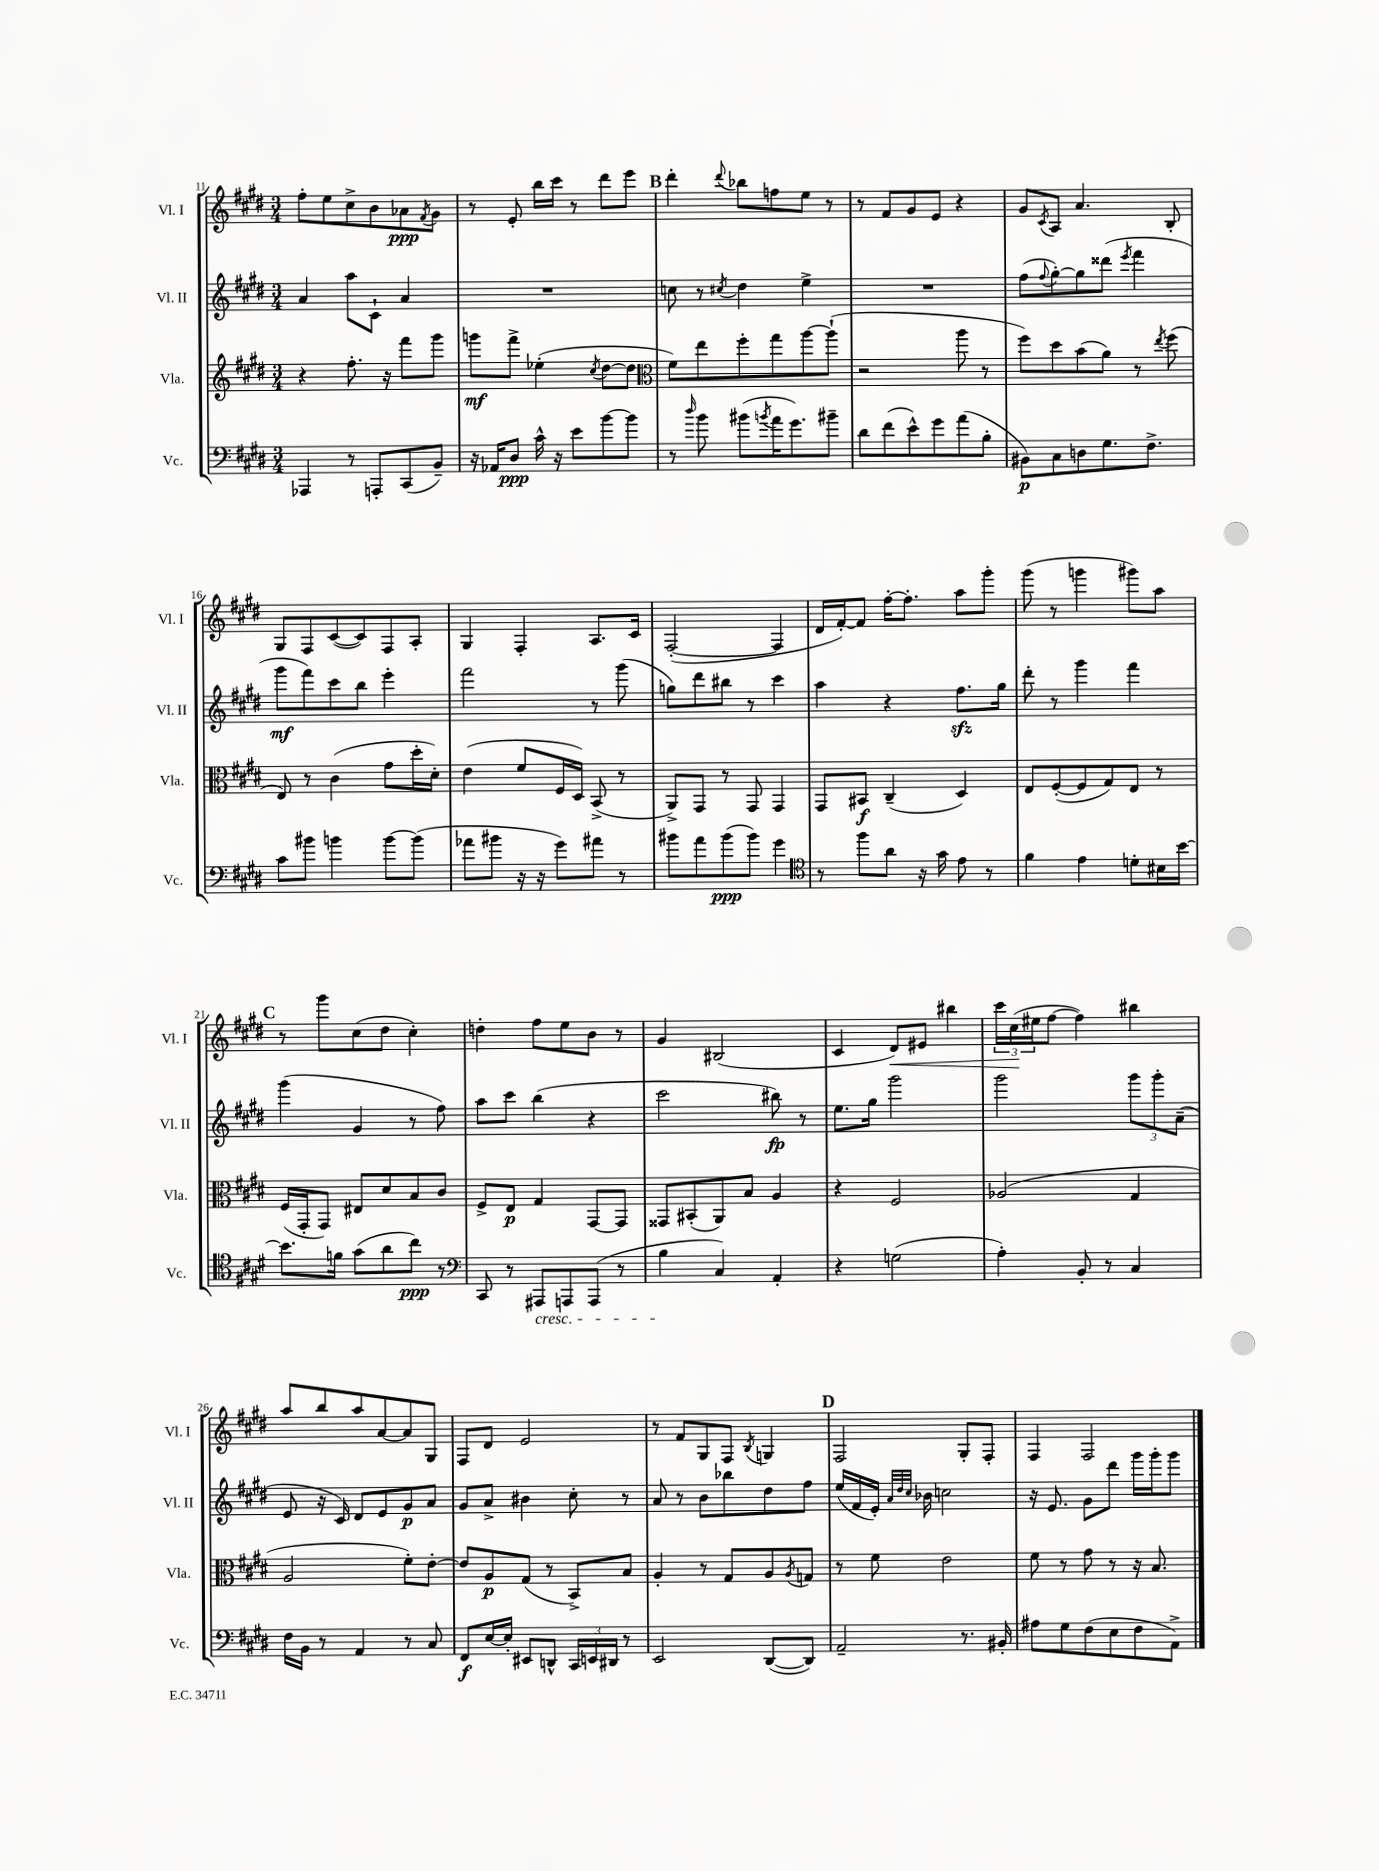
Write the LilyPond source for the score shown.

<<
\new StaffGroup <<
\new Staff = "s0" \with { instrumentName = "Vl. I" shortInstrumentName = "Vl. I" } {
    \clef treble \key e \major \numericTimeSignature \time 3/4
    fis''8-. e''8 cis''8-> b'8 aes'8\ppp \acciaccatura { fis'8 } gis'8 |
    r8 e'8-. b''16 cis'''16 r8 dis'''8 e'''8 |
    \mark \markup { \bold "B" } dis'''4-. \appoggiatura { dis'''8 } bes''8 f''8 e''8 r8 |
    r8 fis'8 gis'8 e'8 r4 |
    gis'8 \acciaccatura { cis'8 } a8 a'4. b8-. |
    gis8 fis8 cis'8~( cis'8) fis8 a8-. |
    gis4 fis4-. a8. cis'16 |
    fis2~-.( fis4 |
    dis'16 fis'16~-.) fis'8 fis''16~-. fis''8.-. a''8 gis'''8-. |
    gis'''8( r8 g'''4 gis'''8) a''8 |
    \mark \markup { \bold "C" } r8 gis'''8 cis''8( dis''8 cis''4-.) |
    d''4-. fis''8 e''8 b'8 r8 |
    gis'4 bis2( |
    cis'4 dis'8\<) eis'8 bis''4 |
    \tuplet 3/2 { cis'''16 cis''16\!( eis''16 } fis''8~ fis''4) bis''4 |
    a''8 b''8 a''8 a'8~ a'8 gis8 |
    fis8 dis'8 e'2 |
    r8 fis'8 gis8 fis8 \acciaccatura { b8 } g4 |
    \mark \markup { \bold "D" } fis2 gis8-. fis8-. |
    fis4 fis2 \bar "|." |
}
\new Staff = "s1" \with { instrumentName = "Vl. II" shortInstrumentName = "Vl. II" } {
    \clef treble \key e \major \numericTimeSignature \time 3/4
    a'4 a''8 cis'8-! a'4 |
    R2. |
    \mark \markup { \bold "B" } c''8 r8 \acciaccatura { cis''8 } dis''4 e''4-> |
    R2. |
    fis''8( \appoggiatura { fis''8 } gis''8~-.) gis''8 disis'''8( \acciaccatura { e'''8 } fis'''4 |
    gis'''8\mf fis'''8) cis'''8 b''8 e'''4-. |
    fis'''2 r8 gis'''8( |
    g''8) dis'''8 bis''8 r8 cis'''4 |
    a''4 r4 fis''8.\sfz gis''16 |
    dis'''8-. r8 gis'''4 fis'''4 |
    \mark \markup { \bold "C" } gis'''4( gis'4 r8 fis''8) |
    a''8 cis'''8 b''4( r4 |
    cis'''2 bis''8\fp) r8 |
    e''8. gis''16 gis'''2 |
    gis'''2 \tuplet 3/2 { gis'''8 gis'''8-. a'8--( } |
    e'8 r16 cis'16) dis'8 e'8 gis'8\p a'8 |
    gis'8 a'8-> bis'4 cis''8-. r8 |
    a'8 r8 b'8 bes''8 dis''8 fis''8 |
    \mark \markup { \bold "D" } e''16( fis'16 e'16-.) \grace { a'32 dis''32 cis''32 } bes'16 c''2 |
    r16 e'8. gis'8 dis'''8 gis'''16 gis'''16-. gis'''8 \bar "|." |
}
\new Staff = "s2" \with { instrumentName = "Vla." shortInstrumentName = "Vla." } {
    \clef treble \key e \major \numericTimeSignature \time 3/4
    r4 fis''8.-. r16 fis'''8 gis'''8 |
    g'''8\mf fis'''8-> ees''4-.( \acciaccatura { cis''8 } dis''8~ dis''8 |
    \mark \markup { \bold "B" } \clef alto fis'8) e''8 fis''8-. gis''8 a''8~ a''8-!( |
    r2 a''8 r8 |
    fis''8) dis''8 b'8( a'8) r8 \acciaccatura { e''8 } fis''8( |
    e8) r8 cis'4( gis'8 dis''16-. dis'16-.) |
    e'4( fis'8 fis16 dis16) b,8->( r8 |
    a,8->) gis,8 r8 gis,8 gis,4 |
    gis,8 bis,8\f cis4--( dis4) |
    e8 fis8~-.( fis8 gis8) e8 r8 |
    \mark \markup { \bold "C" } fis16( gis,16-. gis,8) eis8 dis'8 b8 cis'8 |
    fis8-> e8\p gis4 gis,8~ gis,8 |
    gisis,8 bis,8-.( a,8) b8 a4 |
    r4 fis2 |
    aes2( gis4 |
    a2 fis'8-.) e'8~-. |
    e'8 a8\p gis8( r8 b,8->) b8 |
    a4-. r8 gis8 a8 \acciaccatura { a8 } g8 |
    \mark \markup { \bold "D" } r8 fis'8 e'2 |
    fis'8 r8 gis'8 r8 r16 b8. \bar "|." |
}
\new Staff = "s3" \with { instrumentName = "Vc." shortInstrumentName = "Vc." } {
    \clef bass \key e \major \numericTimeSignature \time 3/4
    aes,,4 r8 a,,8-. cis,8( b,8--) |
    r16 aes,16 dis8\ppp cis'16-^ r16 e'8 b'8~ b'8 |
    \mark \markup { \bold "B" } r8 \grace { dis''16 } b'8 bis'8( \acciaccatura { b'8 } a'16 gis'8.) bis'8-- |
    dis'8 fis'8( e'8-^) gis'8 a'8( b8-. |
    bis,8\p) cis8 d8 gis8. fis8.-> |
    cis'8 bis'8 b'4 b'8~ b'8( |
    aes'8 bis'8 r16 r16 gis'8) ais'8 r8 |
    bis'8 a'8 bis'8\ppp( bis'8) gis'4 |
    \clef tenor r8 fis''8 a'8 r16 gis'16 e'8 r8 |
    fis'4 e'4 d'8-. bis16 b'16~ |
    \mark \markup { \bold "C" } b'8. f'16 gis'8( a'8 cis''8\ppp) r8 |
    \clef bass cis,8 r8 ais,,8\cresc a,,8 a,,8( r8 |
    b4\! cis4) a,4-. |
    r4 g2( |
    a4-.) b,8-. r8 cis4 |
    fis16 b,16 r8 a,4 r8 cis8 |
    fis,8\f e16~ e16-. eis,8 d,8-^ \tuplet 3/2 { cis,16 e,16 dis,16 } r8 |
    e,2 dis,8~( dis,8) |
    \mark \markup { \bold "D" } a,2-- r8. bis,16-. |
    ais8 gis8 fis8( e8 fis8 a,8->) \bar "|." |
}
>>
>>
\layout { \context { \Score currentBarNumber = #11 } }
